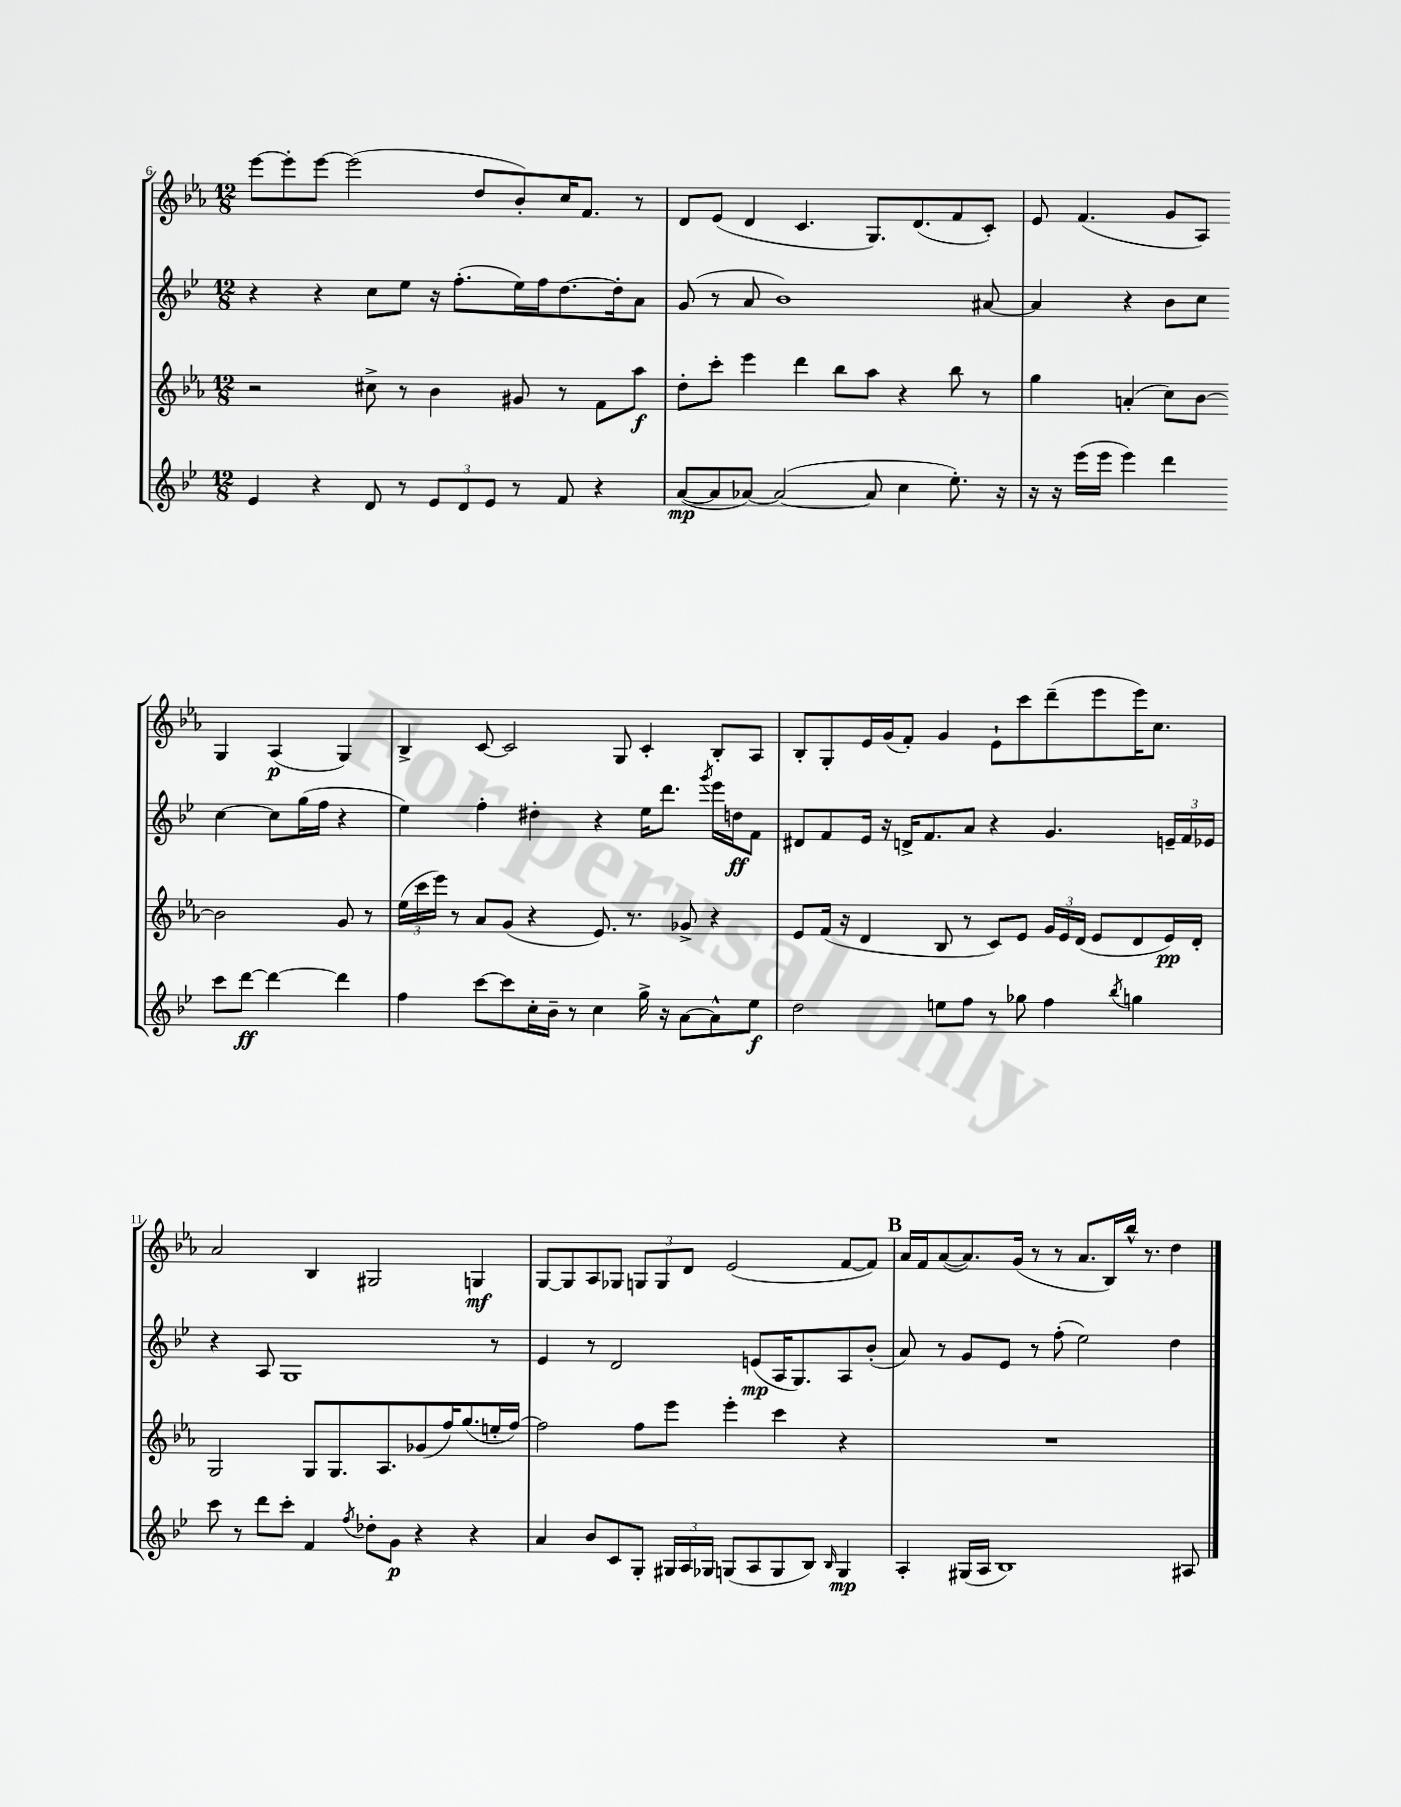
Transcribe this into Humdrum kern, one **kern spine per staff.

**kern	**kern	**kern	**kern
*staff4	*staff3	*staff2	*staff1
*clefG2	*clefG2	*clefG2	*clefG2
*k[b-e-]	*k[b-e-a-]	*k[b-e-]	*k[b-e-a-]
*M12/8	*M12/8	*M12/8	*M12/8
4e-	2r	4r	[8eee-
.	.	.	8eee-']
4r	.	4r	[8eee-
.	.	.	(2eee-]
8d	8cc#^	8cc	.
8r	8r	8ee-	.
12e-	4b-	16r	.
.	.	(8.ff'	.
12d	.	.	.
.	.	.	8dd
12e-	.	.	.
8r	8g#	16ee-)	8b-')
.	.	16ff	.
8f	8r	[8.dd	16cc
.	.	.	8.f
4r	8f	.	.
.	.	16dd']	.
.	8aa-	8a	8r
=	=	=	=
([8a	8dd'	(8g	8d
8a]	8ccc'	8r	(8e-
[8a-)	4eee-	8a	4d
(2a-_	.	1b-)	.
.	4ddd	.	4.c
.	8bb-	.	.
8a-]	8aa-	.	8.G)
4cc	4r	.	.
.	.	.	(8.d
8.ee-')	8bb-	.	8f
.	8r	[8a#	8c')
16r	.	.	.
=	=	=	=
16r	4gg	4a#]	8e-
16r	.	.	.
(16eee-	.	.	(4.f
16eee-	.	.	.
4eee-)	(4a'	4r	.
4ddd	8cc)	8b-	8g
.	[8b-	8cc	8A-)
8ccc	2b-]	[4cc	4G
[8ddd	.	.	.
4ddd_	.	8cc]	(4A-
.	.	(16gg	.
.	.	16ff	.
4ddd]	8g	4r	4G)
.	8r	.	.
=	=	=	=
4ff	(24ee-	4ee-)	4B-^
.	24ccc	.	.
.	24eee-)	.	.
.	8r	.	.
[8ccc	8a-	4ff'	[8c
8ccc]	(8g	.	2c]
16cc'	4r	4dd#'	.
16b-~	.	.	.
8r	.	.	.
4cc	8.e-)	4r	.
.	.	.	8G
.	8.r	.	.
16gg^	.	16ee-	4c'
16r	.	8.ddd	.
[8a	8g-^	.	.
.	.	8qggg	.
8a^^]	4r	16eee-	8B-'
.	.	16dd	.
8ee-	.	8f	8A-
=	=	=	=
2dd	8e-	8d#	8B-'
.	(16f	8f	8G'
.	16r	.	.
.	4d	16e-	16e-
.	.	16r	(16g
.	.	16d^	8f')
.	.	8.f	.
8ee	8B-	.	4g
8ff	8r	8a	.
8r	8c)	4r	8e-`
8gg-	8e-	.	8ccc
4ff	24g	4.g	(8ddd~
.	24e-	.	.
.	(24d	.	.
.	8e-	.	8eee-
8qbb-	.	.	.
4gg	8d	.	16eee-)
.	.	.	8.cc
.	16e-)	24e~	.
.	.	24f	.
.	16d'	.	.
.	.	24e-	.
=	=	=	=
8ccc	2G	4r	2a-
8r	.	.	.
8ddd	.	8A	.
8ccc'	.	1G	.
4f	8G	.	4B-
.	8.G	.	.
8qff	.	.	.
8dd-'	.	.	2G#
.	8.A-	.	.
8g	.	.	.
4r	(8g-	.	.
.	16ff)	.	.
.	(8.gg	.	.
4r	.	.	4G
.	16ee'	8r	.
.	[16ff)	.	.
=	=	=	=
4a	2ff]	4e-	[8G
.	.	.	8G]
8b-	.	8r	8A-
8c	.	2d	8G-
8G'	8ff	.	12G
.	.	.	12G
24G#	8eee-	.	.
24A	.	.	12d
24G-	.	.	.
(8G	4eee-'	.	(2e-
8A	.	(8e	.
8G	4ccc	16A	.
.	.	8.G)	.
8B-)	.	.	.
16qqB-	.	.	.
4G	4r	8A	[8f
.	.	(8b-'	8f])
=	=	=	=
4A'	1.r	8a)	16a-
.	.	.	16f
.	.	8r	([8a-
(16G#	.	8g	8.a-])
16A	.	.	.
1B-)	.	8e-	.
.	.	.	(16g
.	.	8r	8r
.	.	(8ff'	8r
.	.	2ee-)	8.a-
.	.	.	16B-)
.	.	.	16bb-^^
.	.	.	8.r
.	.	4dd	4dd
8A#	.	.	.
==	==	==	==
*-	*-	*-	*-
